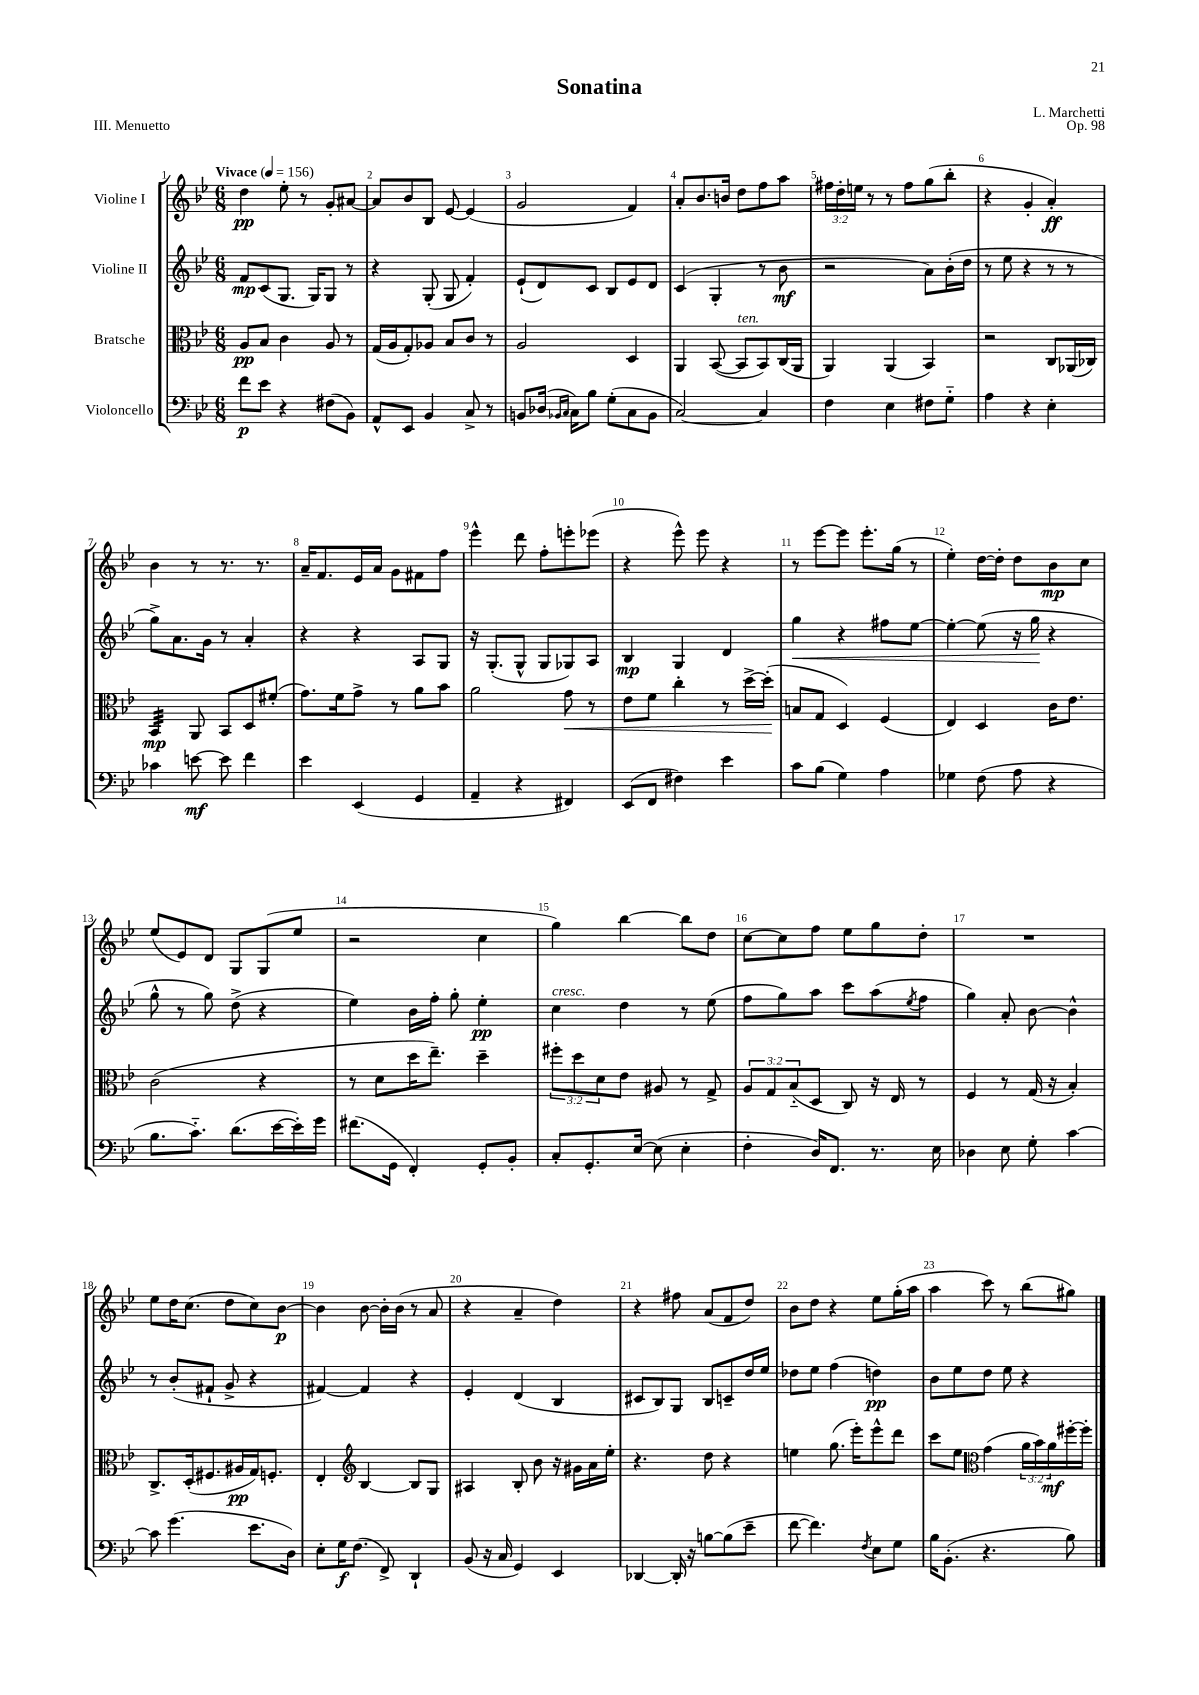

**kern	**dynam	**kern	**dynam	**kern	**dynam	**kern	**dynam
*part4	*part4	*part3	*part3	*part2	*part2	*part1	*part1
*staff4	*staff4	*staff3	*staff3	*staff2	*staff2	*staff1	*staff1
*I"Violoncello	*	*I"Bratsche	*	*I"Violine II	*	*I"Violine I	*
*clefF4	*	*clefC3	*	*clefG2	*	*clefG2	*
*k[b-e-]	*	*k[b-e-]	*	*k[b-e-]	*	*k[b-e-]	*
*M6/8	*	*M6/8	*	*M6/8	*	*M6/8	*
*MM156	*	*MM156	*	*MM156	*	*MM156	*
=1	=1	=1	=1	=1	=1	=1	=1
!	!	!	!	!	!	!LO:TX:a:B:t=Vivace	!
8f\L	p	8A/L	pp	8f/L	mp	4dd\	pp
8e-\J	.	8B-/J	.	(8c/	.	.	.
4r	.	4c\	.	8.G/J	.	8ee-'\	.
.	.	.	.	.	.	8r	.
.	.	.	.	16G/KL)	.	.	.
(8F#X\L	.	8A/	.	8G/J	.	8g'/L	.
8BB-\J)	.	8r	.	8r	.	[8a#X/J	.
=2	=2	=2	=2	=2	=2	=2	=2
8AA^^/L	.	(16G/LL	.	4r	.	8a#/L]	.
.	.	16A/J	.	.	.	.	.
8EE-/J	.	8G'/)	.	.	.	8b-/	.
4BB-/	.	8A-X/J	.	(8G'/	.	8B-/J	.
.	.	8B-/L	.	8G/	.	[8e-/	.
8C^/	.	8c/J	.	4f'/)	.	(4e-/]	.
8r	.	8r	.	.	.	.	.
=3	=3	=3	=3	=3	=3	=3	=3
8BBn/L	.	2A/	.	(8e-`/L	.	2g/	.
(16D-X/Jk	.	.	.	8d/)	.	.	.
16qqBB-X/LL	.	.	.	.	.	.	.
16qqC/JJ	.	.	.	.	.	.	.
16C\KL)	.	.	.	.	.	.	.
8B-\J	.	.	.	8c/J	.	.	.
(8G'\L	.	.	.	8B-/L	.	.	.
8C\	.	4D/	.	8e-/	.	4f/)	.
8BB-\J	.	.	.	8d/J	.	.	.
=4	=4	=4	=4	=4	=4	=4	=4
[2C/)	.	4AA/	.	(4c/	.	8a'/L	.
.	.	.	.	.	.	8.b-/	.
.	.	([8BB-/	.	4G'/	.	.	.
.	.	.	.	.	.	16bn/Jk	.
!	!	!LO:TX:a:i:t=ten.	!	!	!	!	!
.	.	8BB-/L]	.	.	.	8dd\L	.
4C/]	.	8BB-/)	.	8r	.	8ff\	.
.	.	(16C/L	.	8b-\	mf	8aa\J	.
.	.	16AA/JJ	.	.	.	.	.
=5	=5	=5	=5	=5	=5	=5	=5
4F\	.	4AA/)	.	2r	.	24ff#X\LL	.
.	.	.	.	.	.	24dd'\	.
.	.	.	.	.	.	24een\JJ	.
.	.	.	.	.	.	8r	.
4E-\	.	(4AA/	.	.	.	8r	.
.	.	.	.	.	.	8ff#\L	.
8F#X\L	.	4BB-/)	.	8a\L)	.	(8gg\	.
8G\J	.	.	.	(16b-'\L	.	8bb-'\J	.
.	.	.	.	16dd\JJ	.	.	.
=6	=6	=6	=6	=6	=6	=6	=6
4A\	.	2r	.	8r	.	4r	.
.	.	.	.	8ee-\	.	.	.
4r	.	.	.	4r	.	4g'/	.
4E-'\	.	8C/L	.	8r	.	4a'/)	ff
.	.	(16AA-X/L	.	8r	.	.	.
.	.	16C-X/JJ)	.	.	.	.	.
!!LO:LB:g=z
=7	=7	=7	=7	=7	=7	=7	=7
*	*	*tremolo	*	*	*	*	*
4c-X\	.	32BB-/LLL	mp	8gg^\L)	.	4b-\	.
.	.	32BB-/	.	.	.	.	.
.	.	32BB-/	.	.	.	.	.
.	.	32BB-/	.	.	.	.	.
.	.	32BB-/	.	8.a\	.	.	.
.	.	32BB-/	.	.	.	.	.
.	.	32BB-/	.	.	.	.	.
.	.	32BB-/JJJ	.	.	.	.	.
*	*	*Xtremolo	*	*	*	*	*
[8en\	mf	8AA/	.	.	.	8r	.
.	.	.	.	16g\Jk	.	.	.
8e\]	.	8BB-/L	.	8r	.	8.r	.
4f\	.	8D/	.	4a'/	.	.	.
.	.	.	.	.	.	8.r	.
.	.	(8f#X'/J	.	.	.	.	.
=8	=8	=8	=8	=8	=8	=8	=8
4e-\	.	8.g\L)	.	4r	.	16a~/KL	.
.	.	.	.	.	.	8.f/	.
.	.	16f\k	.	.	.	.	.
(4EE-/	.	8g^\J	.	4r	.	16e-/L	.
.	.	.	.	.	.	16a/JJ	.
.	.	8r	.	.	.	8g\L	.
4GG/	.	8a\L	.	8A/L	.	8f#X\	.
.	.	8b-\J	.	8G/J	.	8ff\J	.
=9	=9	=9	=9	=9	=9	=9	=9
4AA~/	.	2a\	.	16r	.	4eee-^^\	.
.	.	.	.	(8.G'/L	.	.	.
4r	.	.	.	8G^^/J	.	8ddd\	.
.	.	.	.	8G/L	.	8ff'\L	.
!	!	!	!LO:HP:b	!	!	!	!
4FF#X/)	.	8g\	<	8G-X/)	.	8eeen'\	.
.	.	8r	.	8A/J	.	(8eee-X\J	.
=10	=10	=10	=10	=10	=10	=10	=10
(8EE-/L	.	8e-\L	.	4B-/	mp	4r	.
8FF/J	.	8f\J	.	.	.	.	.
4F#X\)	.	4cc'\	.	4G/	.	8eee-^^\)	.
.	.	.	.	.	.	8eee-\	.
4e-\	.	8r	.	4d/	.	4r	.
.	.	[16dd^\LL	.	.	.	.	.
.	.	(16dd'\JJ]	.	.	.	.	.
.	.	.	[	.	.	.	.
=11	=11	=11	=11	=11	=11	=11	=11
!	!	!	!	!	!LO:HP:b	!	!
8c\L	.	8Bn/L	.	4gg\	<	8r	.
(8B-\J	.	8G/J	.	.	.	[8eee-\L	.
4G\)	.	4D/)	.	4r	.	8eee-\J]	.
.	.	.	.	.	.	8.eee-'\L	.
4A\	.	(4F/	.	8ff#X\L	.	.	.
.	.	.	.	.	.	(16gg\Jk	.
.	.	.	.	[8ee-\J	.	8r	.
=12	=12	=12	=12	=12	=12	=12	=12
4G-X\	.	4E-/)	.	4ee-'\_	.	4ee-'\)	.
(8F\	.	4D/	.	(8ee-\]	.	[16dd\LL	.
.	.	.	.	.	.	16dd'\JJ]	.
8A\	.	.	.	16r	.	8dd\L	.
.	.	.	.	16gg\	.	.	.
4r	.	16c\KL	.	4r	[	8b-\	mp
.	.	8.e-\J	.	.	.	.	.
.	.	.	.	.	.	8cc\J	.
!!LO:LB:g=z
=13	=13	=13	=13	=13	=13	=13	=13
8.B-\L	.	(2c\	.	8gg^^\	.	(8ee-/L	.
.	.	.	.	8r	.	8e-/)	.
8.c\J)	.	.	.	.	.	.	.
.	.	.	.	8gg\)	.	8d/J	.
(8.d\L	.	.	.	(8dd^\	.	8G/L	.
.	.	4r	.	4r	.	(8G/	.
[16e-\L	.	.	.	.	.	.	.
16e-'\])	.	.	.	.	.	8ee-/J	.
16g\JJ	.	.	.	.	.	.	.
=14	=14	=14	=14	=14	=14	=14	=14
(8.f#X\L	.	8r	.	4ee-\)	.	2r	.
.	.	8d\L	.	.	.	.	.
16GG\Jk	.	.	.	.	.	.	.
4FF'/)	.	16dd\K	.	16b-\LL	.	.	.
.	.	8.ee-~\J)	.	16ff'\JJ	.	.	.
.	.	.	.	8gg'\	.	.	.
8GG'/L	.	4dd~\	.	4ee-'\	pp	4cc\	.
8BB-'/J	.	.	.	.	.	.	.
=15	=15	=15	=15	=15	=15	=15	=15
!	!	!	!	!LO:TX:a:i:t=cresc.	!	!	!
8C'/L	.	12ff#X'\L	.	4cc\	.	4gg\)	.
.	.	12dd\	.	.	.	.	.
8.GG'/	.	.	.	.	.	.	.
.	.	12d\	.	.	.	.	.
.	.	8e-\J	.	4dd\	.	[4bb-\	.
[16E-/Jk	.	.	.	.	.	.	.
(8E-\]	.	8A#X/	.	.	.	.	.
4E-'\	.	8r	.	8r	.	8bb-\L]	.
.	.	8G^/	.	(8ee-\	.	8dd\J	.
=16	=16	=16	=16	=16	=16	=16	=16
4F'\	.	12A/L	.	8ff\L	.	[8cc\L	.
.	.	12G/	.	.	.	.	.
.	.	.	.	8gg\)	.	8cc\]	.
.	.	(12B-/	.	.	.	.	.
16D/KL)	.	8D/J	.	8aa\J	.	8ff\J	.
8.FF/J	.	.	.	.	.	.	.
.	.	8C/)	.	8ccc\L	.	8ee-\L	.
8.r	.	16r	.	(8aa\	.	8gg\	.
.	.	16E-/	.	.	.	.	.
.	.	.	.	8qee-/	.	.	.
.	.	8r	.	8ff\J	.	8dd'\J	.
16E-\	.	.	.	.	.	.	.
=17	=17	=17	=17	=17	=17	=17	=17
4D-X\	.	4F/	.	4gg\)	.	2.r	.
8E-\	.	8r	.	8a'/	.	.	.
8G'\	.	(16G/	.	[8b-\	.	.	.
.	.	16r	.	.	.	.	.
[4c\	.	4B-'/)	.	4b-^^\]	.	.	.
!!LO:LB:g=z
=18	=18	=18	=18	=18	=18	=18	=18
8c\]	.	8.C^/L	.	8r	.	8ee-\L	.
(4.g\	.	.	.	(8b-'/L	.	16dd\K	.
.	.	(16D'/k	.	.	.	(8.cc\J	.
.	.	8.F#X/	.	8f#X`/J	.	.	.
.	.	.	.	8g^/	.	8dd\L	.
.	.	16A#X/L	pp	.	.	.	.
8.e-\L	.	16G/J)	.	4r	.	8cc\)	.
.	.	8.Fn'/J	.	.	.	.	.
.	.	.	.	.	.	[8b-\J	p
16D\Jk)	.	.	.	.	.	.	.
=19	=19	=19	=19	=19	=19	=19	=19
8E-'\L	.	4E-'/	.	[4f#X/)	.	4b-\]	.
16G\K	f	.	.	.	.	.	.
(8.F\J	.	.	.	.	.	.	.
*	*	*clefG2	*	*	*	*	*
.	.	[4B-/	.	4f#/]	.	[8b-\	.
8FF^/)	.	.	.	.	.	16b-'\LL]	.
.	.	.	.	.	.	(16b-\JJ	.
4DD`/	.	8B-/L]	.	4r	.	8r	.
.	.	8G/J	.	.	.	8a/	.
=20	=20	=20	=20	=20	=20	=20	=20
(8BB-/	.	4A#X/	.	4e-'/	.	4r	.
16r	.	.	.	.	.	.	.
16C/	.	.	.	.	.	.	.
4GG/)	.	8B-'/	.	(4d/	.	4a~/	.
.	.	8b-\	.	.	.	.	.
4EE-/	.	16r	.	4B-/	.	4dd\)	.
.	.	16g#X\LL	.	.	.	.	.
.	.	16a\	.	.	.	.	.
.	.	16ee-'\JJ	.	.	.	.	.
=21	=21	=21	=21	=21	=21	=21	=21
[4DD-X/	.	4.r	.	8c#X/L	.	4r	.
.	.	.	.	8B-/)	.	.	.
16DD-'/]	.	.	.	8G/J	.	8ff#X\	.
16r	.	.	.	.	.	.	.
[8Bn\L	.	8dd\	.	8B-/L	.	(8a/L	.
(8B\]	.	4r	.	8cn~/	.	8f/	.
8e-~\J	.	.	.	16dd/L	.	8dd/J)	.
.	.	.	.	16ee-/JJ	.	.	.
=22	=22	=22	=22	=22	=22	=22	=22
[8f\	.	4een\	.	8dd-X\L	.	8b-\L	.
4.f\])	.	.	.	8ee-\J	.	8dd\J	.
.	.	(8.gg\	.	(4ff\	.	4r	.
.	.	16eee-'\KL)	.	.	.	.	.
8qF/	.	.	.	.	.	.	.
8E-\L	.	8eee-^^\	.	4ddn\)	pp	8ee-\L	.
8G\J	.	8ddd\J	.	.	.	(16gg'\L	.
.	.	.	.	.	.	16aa\JJ	.
=23	=23	=23	=23	=23	=23	=23	=23
16B-\KL	.	8ccc\L	.	8b-\L	.	4aa\	.
(8.BB-'\J	.	.	.	.	.	.	.
.	.	8ee-\J	.	8ee-\	.	.	.
*	*	*clefC3	*	*	*	*	*
4.r	.	(4g\	.	8dd\J	.	8ccc\)	.
.	.	.	.	8ee-\	.	8r	.
.	.	24a\LL	.	4r	.	(8bb-\L	.
.	.	24b-\)	.	.	.	.	.
.	.	24a\	mf	.	.	.	.
8B-\)	.	[16ff#X'\	.	.	.	8gg#X\J)	.
.	.	16ff#'\JJ]	.	.	.	.	.
==	==	==	==	==	==	==	==
*-	*-	*-	*-	*-	*-	*-	*-
